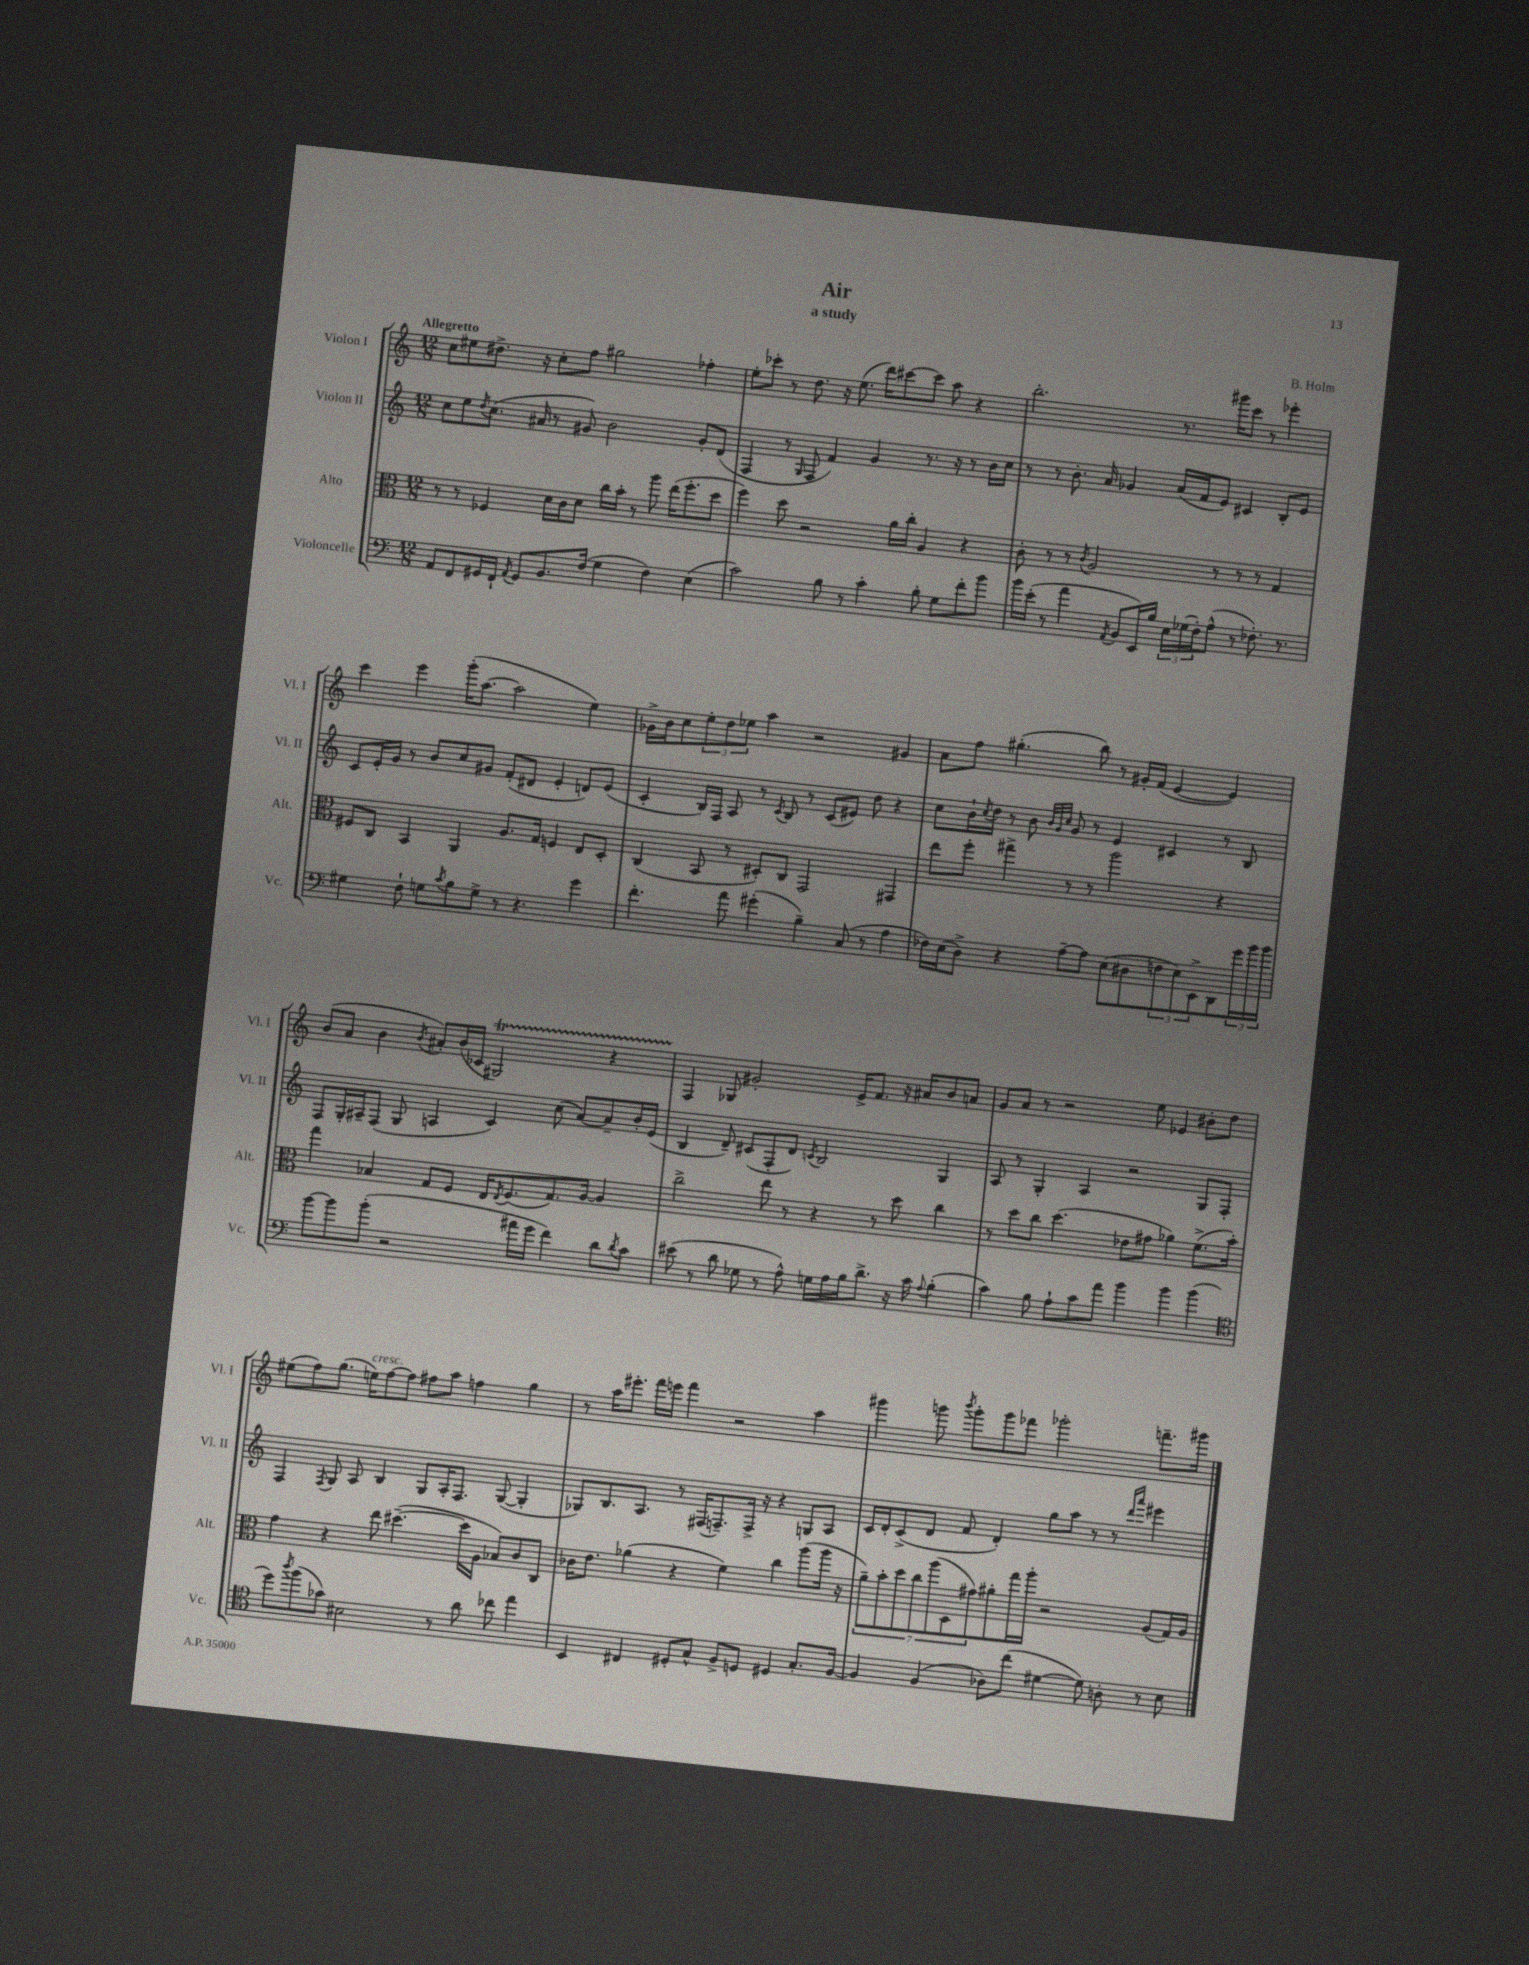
\header { title = "Air" composer = "B. Holm" subtitle = "a study" }
<<
\new StaffGroup <<
\new Staff = "s0" \with { instrumentName = "Violon I" shortInstrumentName = "Vl. I" } {
    \clef treble \key c \major \numericTimeSignature \time 12/8 \tempo "Allegretto"
    c''8 eis''8 dis''8.-> r16 c''8-. f''8 gis''2 fes''4-. |
    e''8-. ces'''8-. r8 d''8. r16 e''8.( d'''16) cis'''8~ cis'''8 a''8 r4 |
    b''2.-. r8. gis'''16 c'''8 r8 ees'''4-. |
    c'''4 e'''4 g'''16-.( a''8.~ a''2 e''4) |
    ges'16-> b'16 c''8 \tuplet 3/2 { e''8-. d''8 ees''8 } a''4 r2 gis'4 |
    a'8 f''8 gis''4.-.( b''8) r8 gis'16-. f'16( e'4~ e'4) |
    b'8( a'8 b'4 \acciaccatura { b'8 } ais'8-.) b'16( ces'16 gis2\startTrillSpan) r4 |
    f4\stopTrillSpan ges8 gis'2-. e'16-> f'8. r16 ais'16 b'8 a'8 |
    g'8 a'8 r8 r2 e''8 ees'4 bis'8-. d''8 |
    eis''8( f''8) g''8.( e''16^\markup { \italic "cresc." }) f''8~ f''8 fis''8 a''8 f''4 g''4 |
    r8 a''16 eis'''8.-. f'''16 e'''16 f'''4 r2 a''4 |
    gis'''4 g'''8 \acciaccatura { b'''8 } g'''8-. g'''8 fes'''8 ges'''2-. f'''8.-- gis'''16 \bar "|." |
}
\new Staff = "s1" \with { instrumentName = "Violon II" shortInstrumentName = "Vl. II" } {
    \clef treble \key c \major \numericTimeSignature \time 12/8
    c''8 e''8 \acciaccatura { d''8 } c''8.( ais'16 r8 gis'8) b'2 gis'8-. d'8( |
    f4 r8 \grace { g16 } f8 f'4) g'4 r8. r16 r8 b'16 c''16 |
    r8 r8 b'8.-. a'16 ges'4 a'16( f'16 e'8) cis'4 b8-. e'8 |
    c'8 e'16-. g'16 r8 b'8 c''8 gis'8 f'8-.( dis'8 e'4-. d'8) e'8( |
    c'4-. b16) f16 a8 r8 \acciaccatura { c'8 } b8 r8 c'8( eis'8) d''8 r4 |
    c''8 b'16-! \acciaccatura { c''8 } d''16 r8 b'8 \grace { b'32 g'32 c''32 } g'8 r8 e'4 cis'4 r8 b8 |
    f8 g16-. ais16-- f8( g8 a4 c'4) c''8( a'8~) a'8-- b'16-. e'16( |
    b4 d'8--) cis'8( f8-. d'8) \acciaccatura { c'8 } b2 g4 |
    a8 r8 g4-. a4 r2 g8 f8-. |
    f4 \acciaccatura { f8 } g8 a8 b4 g8 a16-. f8. g8~( g4-. |
    ges8) b8. a8. r8 fis16( f8.--) f16-> r16 r4 g8 a8 |
    c'16 d'16-. c'8->( d'8 f'8 d'4-.) g''8 a''8 r8 r8 \grace { d'''16 a'''16 } eis'''4 \bar "|." |
}
\new Staff = "s2" \with { instrumentName = "Alto" shortInstrumentName = "Alt." } {
    \clef alto \key c \major \numericTimeSignature \time 12/8
    r8 r8 fes4 d'16 c'16 d'8 c''16 b'16-. r8 a''8 e''16( f''8.-. d''8 |
    f''4) d''8 r2 a'16 c''16-. a4 r4 |
    c'8-. r8 r8 \acciaccatura { c'8 } a2 r8 r8 r8 g4 |
    fis8 c8 b,4 a,4 a8. g16 f4 e8 d8-. |
    c4( b,8 r8 dis8-.) c8 g,2 gis,4 |
    e''8 f''8-. gis''4-> r8 r8 a''2 r4 |
    g''4 bes4 g8 f8 e16 \acciaccatura { e8 } f8.( g8.) a16~ a4 |
    c''2-> e''8 r8 r4 r8 d''8 c''4 |
    r8 d''8 c''8 d''4.( ees'8 gis'8 aes'4) f'8.->( b'16-.) |
    g'4 r4 e''8 dis''4.~--( dis''16 a16 bes8) c'8 c8 |
    ces'16 e'8. aes'4( r4 f'4) c''4 a''8( a''16 r16 |
    \tuplet 7/4 { a'8--) b'8-. d''8 c''8 a''8( d8 gis'8) } ais'8-. g''16 a''16-. r2 a8( g16) a16 \bar "|." |
}
\new Staff = "s3" \with { instrumentName = "Violoncelle" shortInstrumentName = "Vc." } {
    \clef bass \key c \major \numericTimeSignature \time 12/8
    a,8 f,8 gis,16 f,16-! \acciaccatura { a,8 } gis,8 b,8. f16( g4 f4) e4( |
    c'2) b8 r8 c'4-. b8-. g8 f'8-. b'8 |
    b'16 e'16-.( r8 a'4 \acciaccatura { a,8 } b,8 e,16) b16 \tuplet 3/2 { e16 ges16( f16-.) } a8-^( r8 fes8.-.) r8. |
    gis4 f8-! g8 \acciaccatura { c'8 } b8 g8-> r8 r4. g'4 |
    f'4.-. a'8 gis'4-.( b4--) c8( r8 a4 |
    fes16) e16( d8->) r4 a8~-- a8 e8( dis8 \tuplet 3/2 { f8 e8) e,8-> } d,8 \tuplet 3/2 { g'16 b'16 b'16 } |
    b'8~ b'8 b'8-.( r2 ais'16 g'16 f'4) d'8 \acciaccatura { d'8 } c'8 |
    eis'8( r8 d'8 ges8 r8 a8-^) g16 a16 b16 d'8.-> r16 c'16 \appoggiatura { a8 } b4-.( |
    c'4) b8 a8-! c'8 a'8 b'4 b'4 b'4( |
    \clef tenor d''8) \acciaccatura { a''8 } f''8( ges'8) bis2 r8 a'8 ces''8 e''4 |
    b,4 cis4 dis8-. g8-^ f8-> d8 dis4 g8.-. f16~ |
    f4 f4( aes8) c''8( dis'4~ dis'8) a8-. r8 b8 \bar "|." |
}
>>
>>
\layout { \context { \Score \remove "Bar_number_engraver" } }
